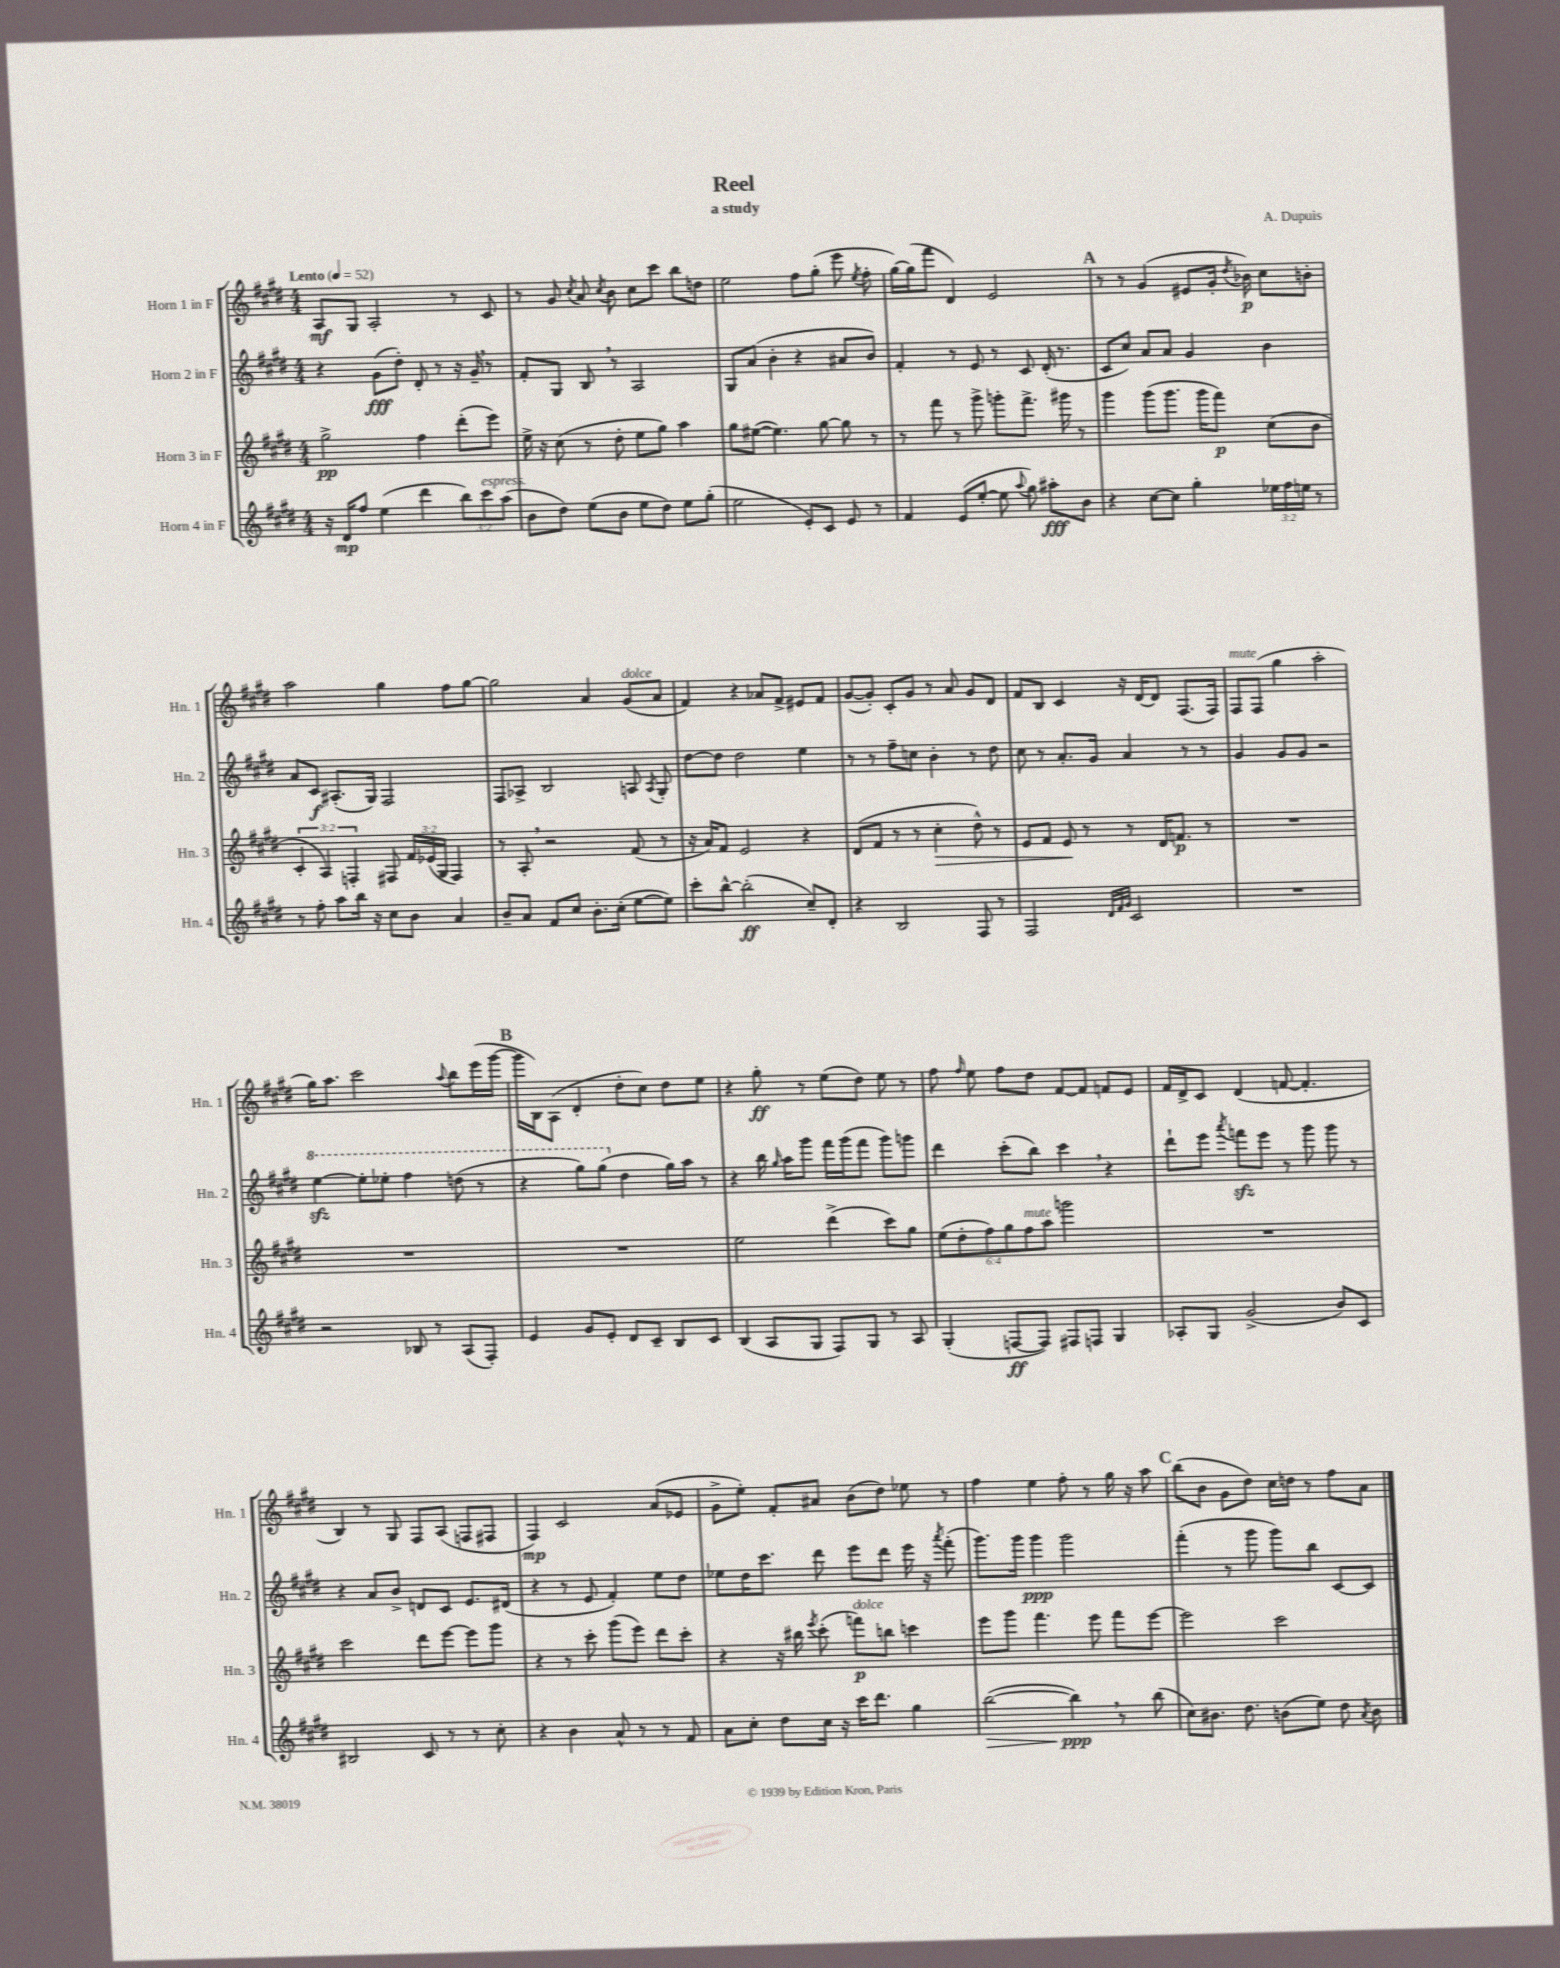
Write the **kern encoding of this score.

**kern	**kern	**kern	**kern
*staff4	*staff3	*staff2	*staff1
*clefG2	*clefG2	*clefG2	*clefG2
*k[f#c#g#d#]	*k[f#c#g#d#]	*k[f#c#g#d#]	*k[f#c#g#d#]
*M4/4	*M4/4	*M4/4	*M4/4
*MM52	*MM52	*MM52	*MM52
16r	2gg#^	4r	8A
16d#	.	.	.
8ff#	.	.	8G#
(4ee	.	(8g#	2A'
.	.	8dd#')	.
4ddd#	4ff#	8d#'	.
.	.	8r	.
12bb)	(8ddd#'	16r	8r
.	.	16g#~	.
12ccc#	.	.	.
.	8eee)	8r	8c#
(12aa	.	.	.
=	=	=	=
8b	16ee^	8f#'	8r
.	16r	.	.
8dd#)	(8cc#	8G#	8g#
.	.	.	8qcc#
(8ee	8r	8B	8a
.	.	.	8qcc#
8b	8dd#'	8r	8b
8ee	8ee	2A	8cc#
8dd#)	8gg#)	.	8ccc#
8ee	4aa	.	8bb
(8gg#'	.	.	8dd
=	=	=	=
2ee	8gg#	8G#	2ee
.	([8ee#	(8a	.
.	4.ee#])	4b'	.
8e')	.	4r	8ff#
8c#	[8gg#	.	(8gg#'
8e	8gg#]	8a#	8eee
.	.	.	8qee
8r	8r	8b)	8ff#'
=	=	=	=
4f#	8r	4f#'	[16gg#)
.	.	.	(16gg#]
.	8fff#	.	8fff#
(8e	8r	8r	4d#)
[8ee'	8ggg#^	8e	.
8ee]	8ggg'	8r	2e
8qqaa	.	.	.
8gg#)	8.fff#^	8c#	.
8aa#'	.	(16d#'	.
.	16ggg#	8.r	.
8b	8r	.	.
=	=	=	=
4r	4ggg#	8c#	8r
.	.	8cc#)	8r
[8cc#	(8ggg#	8a	(4g#
8cc#]	8.ggg#	8a	.
4gg#'	.	4g#	8e#
.	16ggg#	.	.
.	8fff#)	.	16g#'
.	.	.	8qdd#
.	.	.	16b-)
24ee-	(8cc#	4b	8cc#
24ff#	.	.	.
24ee	.	.	.
8r	8b	.	8b'
=	=	=	=
8r	6c#'	8a	2aa
8ff#'	.	8c#	.
.	6A)	.	.
8aa	.	(8.A#'	.
.	6F'	.	.
16bb	.	.	.
16r	.	16G#)	.
8cc#	8F#	2F#	4gg#
8b	24f#	.	.
.	(24e-	.	.
.	24G#	.	.
4a	4F#)	.	8ff#
.	.	.	[8gg#
=	=	=	=
8b~	8r	8F#	2gg#]
8a	8A'	8A-^	.
8f#	2r	2B	.
8cc#	.	.	.
8.b'	.	.	4a
(16cc#'	.	.	.
[8ee	(8f#	8A	(8g#
.	.	8qA	.
8ee])	8r	8G#'	8a
=	=	=	=
8ccc#'	16r	[8dd#	4f#)
.	16a)	.	.
[8bb^^	8f#	8dd#]	.
(2bb']	2e	2dd#	4r
.	.	.	8a-
.	.	.	8f#^
8cc#~)	4r	4ee	8e#
8d#'	.	.	8f#
=	=	=	=
4r	(8d#	8r	([8g#
.	8f#	8r	8g#'])
2B	8r	8ff#~	8c#'
.	8r	8cc	8g#
.	4cc#'	4b'	8r
.	.	.	8a
8F#	8dd#^^)	8r	8g#
8r	8r	8dd#	8d#
=	=	=	=
2F#	8e	8cc#	8f#
.	8f#	8r	8B
.	8e	8.a'	4c#
.	8r	.	.
.	.	16g#	.
32qqd#	.	.	.
32qqf#	.	.	.
32qqg#	.	.	.
2c#	8r	4a	16r
.	.	.	[16d#
.	16d#	.	8d#]
.	8.f	.	.
.	.	8r	(8.F#
.	8r	8r	.
.	.	.	16F#)
=	=	=	=
1r	1r	4g#	8F#
.	.	.	(8F#
.	.	8g#	4gg#
.	.	8g#	.
.	.	2r	2aa'
=	=	=	=
2r	1r	[4eee	16gg#)
.	.	.	8.aa
.	.	8eee']	2ccc#
.	.	8eee-'	.
8B-	.	4fff#	.
8r	.	.	.
.	.	.	8qqaa
(8A	.	(8ddd	8bb
8F#')	.	8r	(16eee
.	.	.	[16ggg#
=	=	=	=
4e	1r	4r	16ggg#]
.	.	.	16B)
.	.	.	(8A
8g#	.	8ggg#)	4d#'
8e'	.	(8ggg#	.
8d#	.	4dd#	8dd#'
8c#~	.	.	8cc#)
8B	.	16gg#)	8dd#
.	.	16aa	.
8c#	.	8r	8ee
=	=	=	=
(4B	2ee	4r	4r
8A	.	16bb	8gg#'
.	.	16qqgg#	.
.	.	16aa	.
8G#	.	8ggg#	8r
8F#)	(4ddd#^	16fff#	(8ee
.	.	(16ggg#	.
8G#	.	8fff#	8dd#)
8r	8ccc#)	8ggg#)	8ee
8A	8gg#	8ggg	8r
=	=	=	=
(4G#'	(12ee	4ddd#	8ff#
.	12dd#'	.	.
.	.	.	16qqff#
.	.	.	8ee
.	12ff#)	.	.
[8F	12gg#	(8ccc#'	8ff#
.	12ff#	.	.
8F])	.	8bb)	8dd#
.	12aa	.	.
8F#	2ggg	4ccc#	[8f#
8F	.	.	8f#]
4G#	.	4r	8f
.	.	.	8e
=	=	=	=
8A-'	1r	8ddd#`	16f#
.	.	.	16d#^
8G#	.	8eee	8c#
.	.	8qaaa	.
(2g#^	.	8fff	(4d#
.	.	8eee	.
.	.	8r	[8f
.	.	8ggg#	4.f']
8b)	.	8ggg#	.
8c#	.	8r	.
=	=	=	=
2B#	2ccc#	4r	4B)
.	.	8a	8r
.	.	8b^	8G#
8c#	8ddd#	8d	8F#
8r	[8eee	8c#	(8A
8r	8eee]	8.e	8F
8cc#'	8ggg#	.	8F#
.	.	(16d#	.
=	=	=	=
4r	4r	4r	4F#)
4b	8r	8r	2c#
.	8ccc#'	8e	.
8a^^	(8ggg#	4f#')	.
8r	8eee)	.	.
8r	8ddd#	8ee	(8a
8f#	8ccc#'	8dd#	8e-
=	=	=	=
8a	4r	8ee-	8g#^
8cc#'	.	16dd#	8ee')
.	.	8.ccc#	.
8dd#	16r	.	8f#'
.	16bb#	.	.
.	8qeee	.	.
16cc#	(8ccc#'	8ddd#	8a#
16r	.	.	.
16ccc#	8fff)	8eee	(8b
8.ddd#	.	.	.
.	8bb	8ddd#	8dd#)
4gg#	4ccc	16eee	8ee-
.	.	16r	.
.	.	8qaaa	.
.	.	(8fff#'	8r
=	=	=	=
([2bb	8eee	8.ggg#)	4ff#
.	8ggg#	.	.
.	.	16ggg#	.
.	4.fff#	4ggg#	4ee
4bb])	.	2ggg#	8ff#'
.	8eee	.	8r
8r	8fff#	.	16gg#
.	.	.	16r
(8bb	[8eee	.	8aa
=	=	=	=
8cc#)	2eee]	(4fff#'	(8bb
8.b#	.	.	8b
.	.	8r	8g#
8.dd#	.	.	.
.	.	8ggg#	8dd#)
(8b	2ccc#	8ggg#)	16cc#
.	.	.	16dd
8ee)	.	8bb	8r
8dd#	.	[8c#	8ff#
8qa	.	.	.
8b	.	8c#]	8a
==	==	==	==
*-	*-	*-	*-
